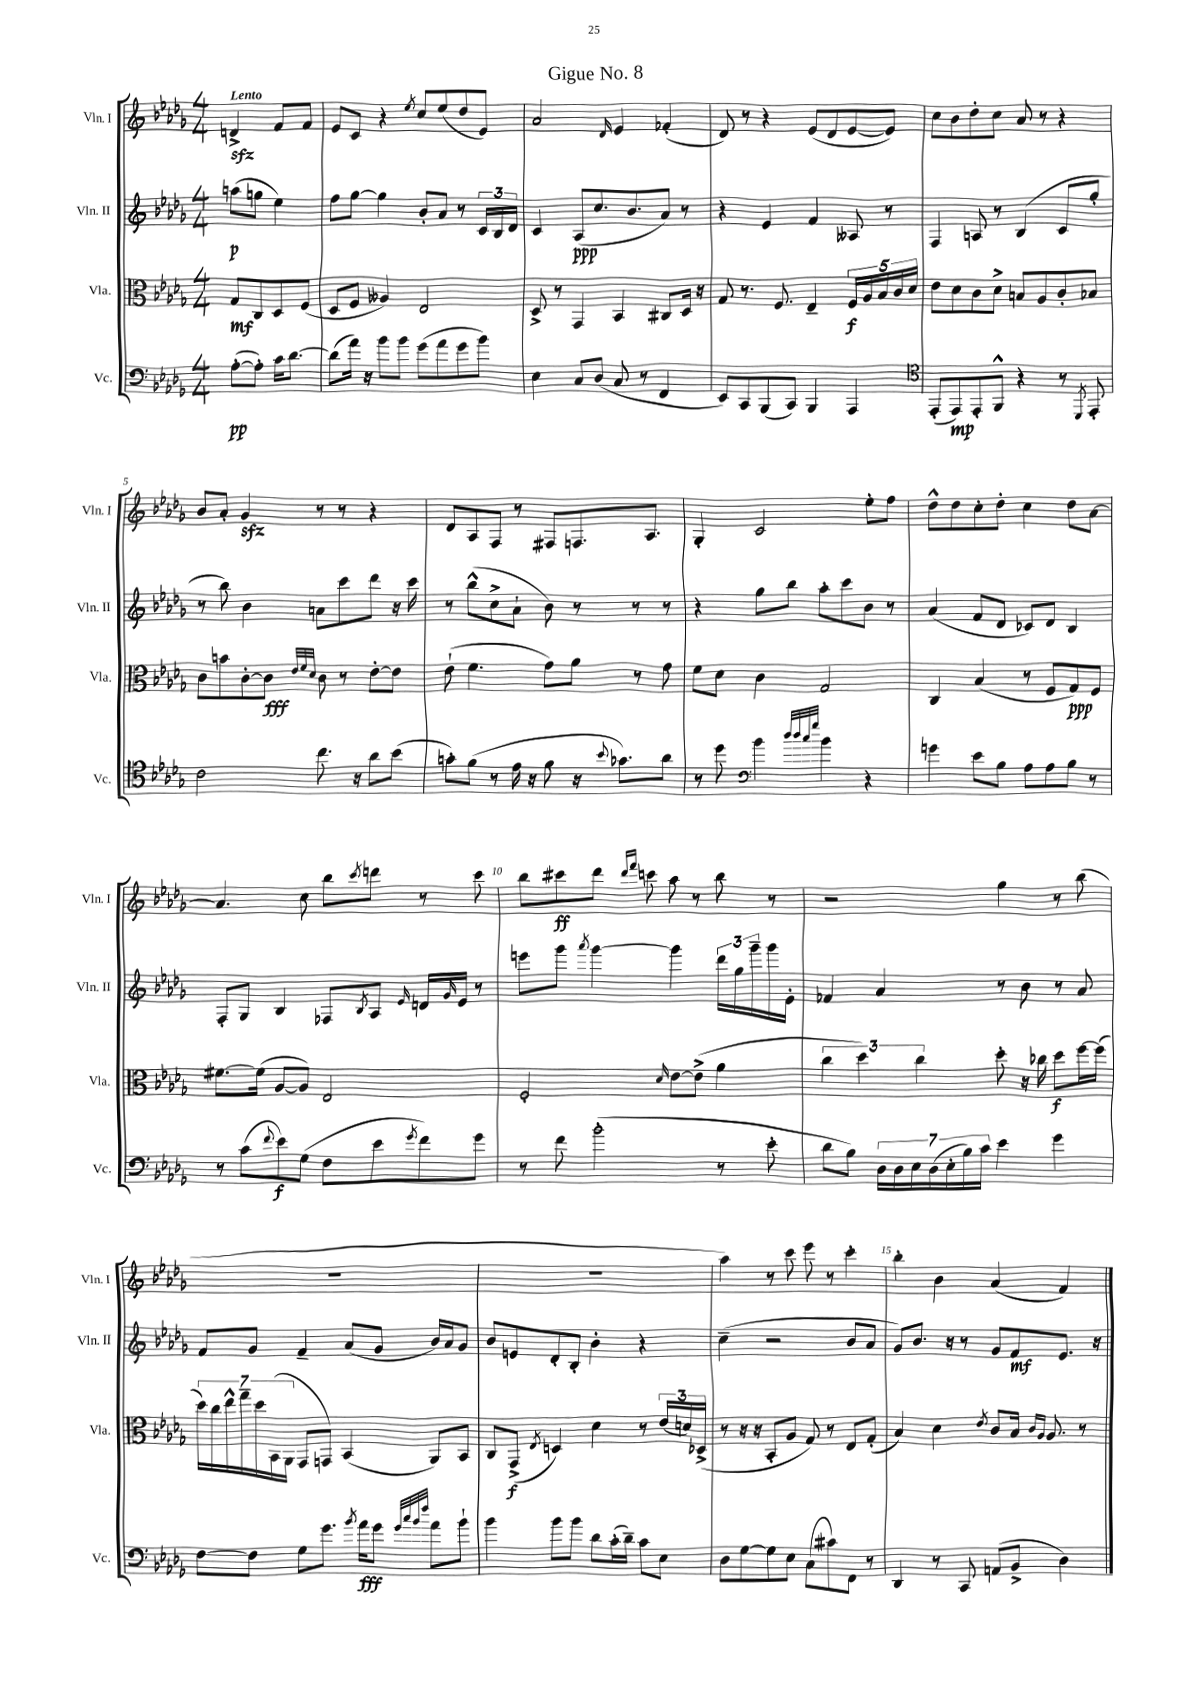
\header { title = "Gigue No. 8" }
<<
\new StaffGroup <<
\new Staff = "s0" \with { instrumentName = "Vln. I" shortInstrumentName = "Vln. I" } {
    \clef treble \key des \major \numericTimeSignature \time 4/4 \partial 2 \tempo "Lento"
    d'4->\sfz f'8 f'8 |
    ees'8 c'8 r4 \acciaccatura { ees''8 } c''8 ees''8( des''8 ees'8) |
    aes'2 \grace { des'16 } ees'4 fes'4-.( |
    des'8) r8 r4 ees'8( des'8 ees'8~ ees'8) |
    c''8 bes'8 des''8-. c''8 aes'8 r8 r4 |
    bes'8 aes'8-. ges'4\sfz r8 r8 r4 |
    des'8 aes8 f8 r8 fis8 f8. aes8. |
    ges4-. c'2 ees''8-. f''8 |
    des''8-^ des''8 c''8-. des''8-. c''4 des''8 aes'8~ |
    aes'4. c''8 bes''8 \acciaccatura { c'''8 } d'''8 r8 c'''8 |
    bes''8 cis'''8\ff des'''8 \grace { des'''16 f'''16 } c'''8 aes''8 r8 bes''8 r8 |
    r2 ges''4 r8 bes''8( |
    R1 |
    R1 |
    aes''4) r8 c'''8 ees'''8 r8 c'''4-. |
    bes''4-. bes'4 aes'4( f'4) \bar "|." |
}
\new Staff = "s1" \with { instrumentName = "Vln. II" shortInstrumentName = "Vln. II" } {
    \clef treble \key des \major \numericTimeSignature \time 4/4 \partial 2
    a''8\p( g''8 ees''4) |
    f''8 ges''8~ ges''4 bes'8-. aes'8 r8 \tuplet 3/2 { c'16 bes16 des'16 } |
    c'4 aes8\ppp( c''8. bes'8. aes'8) r8 |
    r4 ees'4 f'4 aeses8 r8 |
    f4 a8 r8 bes4( c'8 ges''8-. |
    r8 bes''8) bes'4 a'8 c'''8 des'''8 r16 c'''16 |
    r8 bes''8-^( c''8-> aes'8-! bes'8) r8 r8 r8 |
    r4 ges''8 bes''8 aes''8-. c'''8 bes'8 r8 |
    aes'4( f'8 des'8 ces'8) des'8 bes4 |
    f8-. ges8 bes4 fes8 \acciaccatura { bes8 } aes8 \grace { ees'16 } d'16 \grace { ges'16 } ees'16 r8 |
    e'''8 ges'''8 \acciaccatura { aes'''8 } ges'''4~ ges'''4 \tuplet 3/2 { des'''16 ges''16 ges'''16-- } ges'''16 ees'16-. |
    fes'4 aes'4 r8 bes'8 r8 aes'8 |
    f'8 ges'8 f'4-- aes'8( ges'8 bes'16) aes'16 ges'8 |
    bes'8 e'8 des'8-. bes8-. bes'4-. r4 |
    c''4--( r2 bes'8 aes'8 |
    ges'8) bes'8. r16 r8 ges'8 f'8\mf ees'8. r16 \bar "|." |
}
\new Staff = "s2" \with { instrumentName = "Vla." shortInstrumentName = "Vla." } {
    \clef alto \key des \major \numericTimeSignature \time 4/4 \partial 2
    ges8\mf c8 des8 f8( |
    des8 f8 aeses4) ees2 |
    des8-> r8 ges,4 bes,4 cis8 des16 r16 |
    ges8 r8. f8. ees4-- \tuplet 5/4 { f16\f aes16 bes16 c'16 des'16 } |
    ees'8 des'8 c'8 des'8-> b8 aes8 c'8-. bes8 |
    c'8 b'8 c'8~-. c'8\fff \grace { ees'32 f'32 des'32 } c'8 r8 ees'8~-. ees'8 |
    ees'8-!( f'4. ges'8) aes'8 r8 ges'8 |
    f'8 des'8 c'4 ges2 |
    c4 bes4( r8 f8 ges8\ppp) f8 |
    fis'8.~ fis'16( aes8~ aes8) ees2 |
    f2-. \grace { des'16 } ees'8~ ees'8->( aes'4 |
    \tuplet 3/2 { c''4 des''4) c''4 } des''8-. r16 ces''16 des''8\f f''16~ f''16( |
    \tuplet 7/4 { des''16) c''16 ees''16-^ ges''16-- des''16 bes,16( aes,16 } ges,8 g,8) bes,4( aes,8) bes,8 |
    c8 ges,8->\f( \acciaccatura { ees8 } d4) des'4 r8 \tuplet 3/2 { ees'16( d'16) des16->( } |
    r8 r16 r16 bes,8-. aes8 ges8) r8 ees8 ges8-.( |
    bes4) des'4 \acciaccatura { ees'8 } c'8 bes16 \grace { c'16 aes16 } aes8. r8 \bar "|." |
}
\new Staff = "s3" \with { instrumentName = "Vc." shortInstrumentName = "Vc." } {
    \clef bass \key des \major \numericTimeSignature \time 4/4 \partial 2
    aes8~-.\pp( aes8-.) c'16 des'8.~ |
    des'8( aes'16) r16 bes'8 bes'8 ges'8( aes'8 ges'8 bes'8) |
    ees4 c8 des8( c8 r8 f,4 |
    ees,8) c,8 bes,,8( c,8) bes,,4 aes,,4 |
    \clef tenor ees,8-.( ees,8\mp) ees,8-. f,8-^ r4 r8 \acciaccatura { des,8 } ees,8-. |
    c'2 c''8. r16 aes'8 bes'8( |
    g'8-.) f'8( r8 ees'16 r16 f'8 r16 \appoggiatura { bes'8 } ges'8.) aes'8 |
    r8 des''8 \clef bass bes'4 \grace { des''32 des''32 c''32 ges''32 } bes'4 r4 |
    g'4 ees'8 bes8 aes8 aes8 bes8 r8 |
    r8 c'8( \appoggiatura { f'8 } ees'8\f) ges8( f8 ees'8 \acciaccatura { ges'8 } f'8) ges'8 |
    r8 f'8 bes'2-.( r8 ees'8-. |
    des'8 bes8) \tuplet 7/4 { des16 des16 ees16 des16( ees16-. bes16) c'16 } ees'4 ges'4 |
    f8~ f8 ges8 ges'8. \acciaccatura { bes'8 } aes'16\fff ges'8 \grace { ges'32 c''32 bes'32 f''32 } aes'8 bes'8-! |
    bes'4 bes'8 bes'8 des'8 c'16-.( des'16--) c'8 ees8 |
    des8 ges8~ ges8 ees8 c8( cis'8) f,8 r8 |
    des,4 r8 c,8 a,8( bes,8-> des4) \bar "|." |
}
>>
>>
\layout { \context { \Score \override BarNumber.break-visibility = ##(#f #t #t) barNumberVisibility = #(every-nth-bar-number-visible 5) } }
